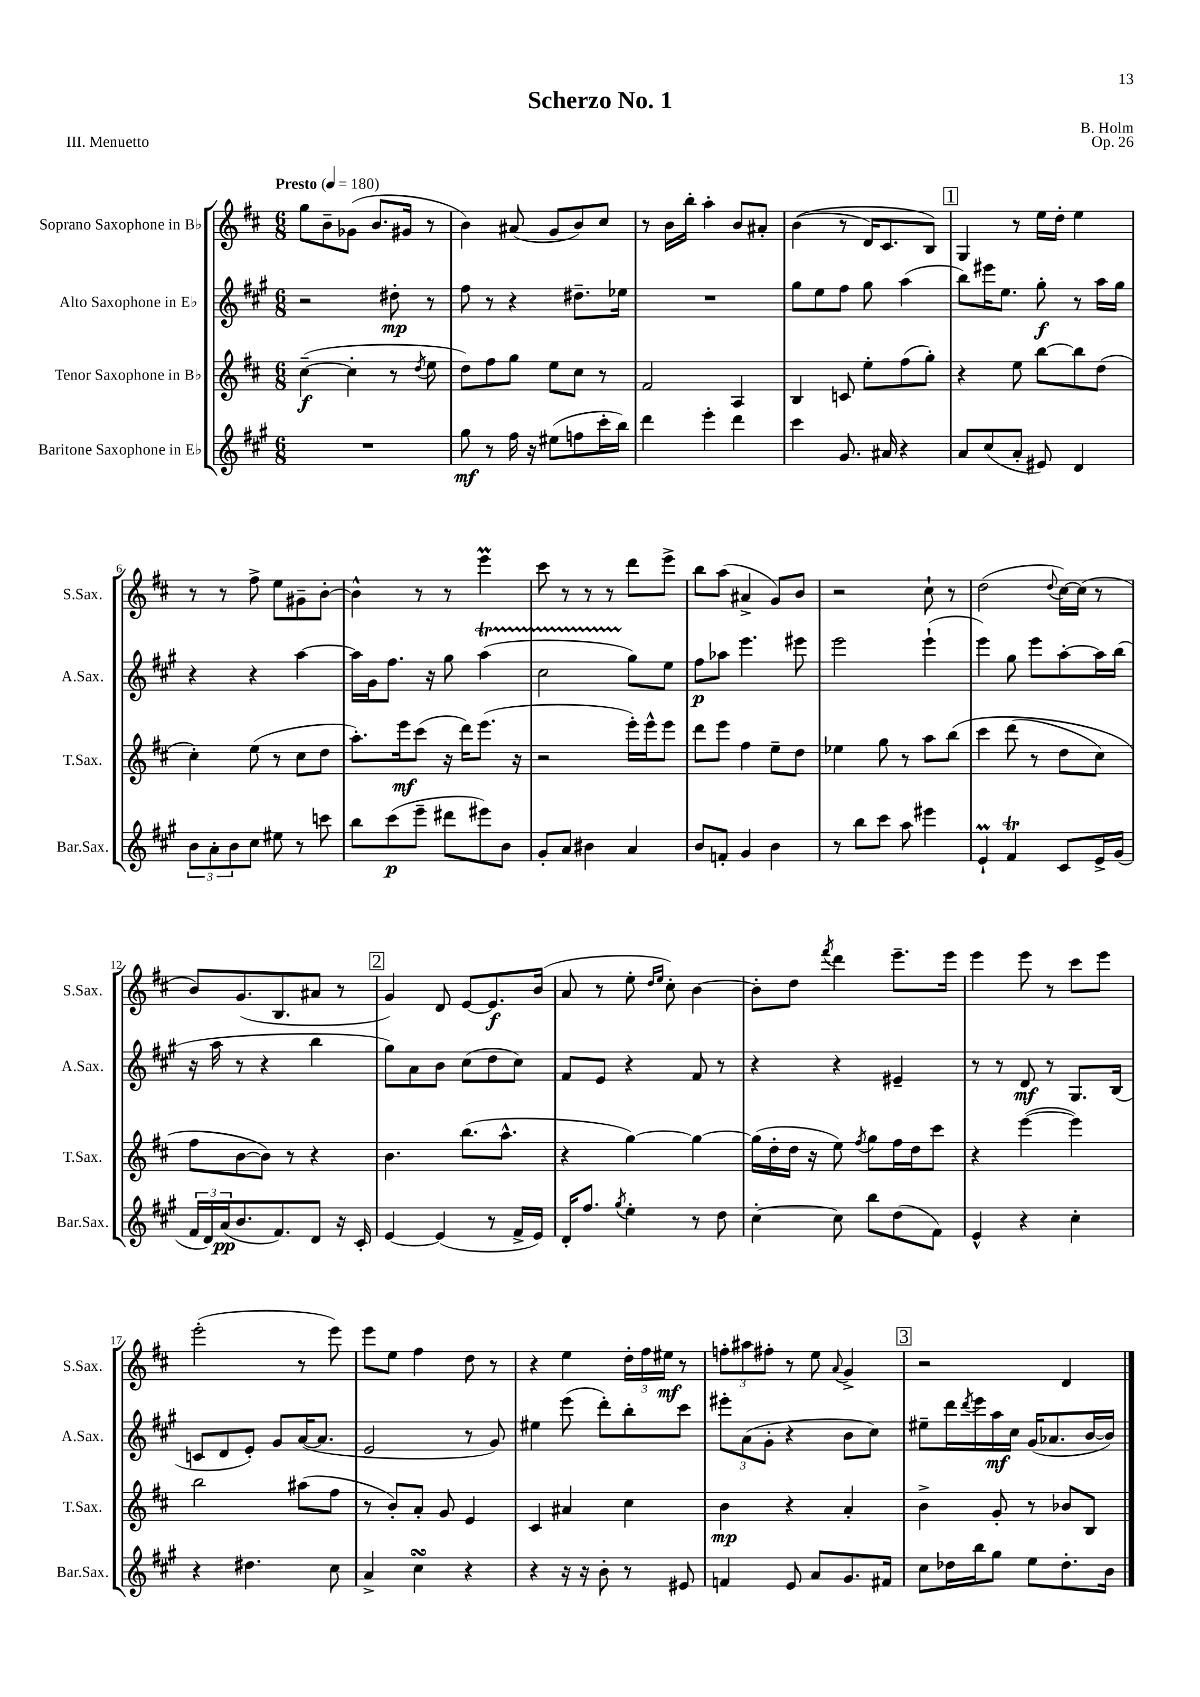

**kern	**kern	**kern	**kern
*staff4	*staff3	*staff2	*staff1
*clefG2	*clefG2	*clefG2	*clefG2
*k[f#c#g#]	*k[f#c#]	*k[f#c#g#]	*k[f#c#]
*M6/8	*M6/8	*M6/8	*M6/8
*MM180	*MM180	*MM180	*MM180
2.r	([4cc#~	2r	8gg
.	.	.	8b~
.	4cc#']	.	(8g-
.	.	.	8.b
.	8r	8dd#'	.
.	.	.	16g#
.	8qdd	.	.
.	8ee	8r	8r
=	=	=	=
8gg#	8dd)	8ff#	4b)
8r	8ff#	8r	.
16ff#	8gg	4r	(8a#
16r	.	.	.
(8ee#	8ee	.	8g
8ff	8cc#	8.dd#~	8b)
16ccc#'	8r	.	8cc#
16bb)	.	16ee-	.
=	=	=	=
4ddd	2f#	2.r	8r
.	.	.	16b
.	.	.	16bb'
4eee'	.	.	4aa'
4ddd	4A	.	8b
.	.	.	8a#'
=	=	=	=
4ccc#	4B	8gg#	&((4b
.	.	8ee	.
8.g#	8c	8ff#	8r
.	8ee'	8gg#	16d)
16a#	.	.	8.c#
4r	(8ff#	(4aa	.
.	8gg')	.	8B&)
=	=	=	=
8a	4r	8bb)	4G
(8cc#	.	16eee#	.
.	.	8.ee	.
8a'	8ee	.	8r
8e#)	[8bb	8gg#'	16ee
.	.	.	16dd'
4d	8bb]	8r	4ee
.	(8dd	16aa	.
.	.	16gg#	.
=	=	=	=
12b	4cc#')	4r	8r
12a'	.	.	.
.	.	.	8r
12b	.	.	.
8cc#	(8ee	4r	8ff#^
8ee#	8r	.	8ee
8r	8cc#	[4aa	8g#~
8ccc	8dd	.	[8b'
=	=	=	=
8bb	8.aa')	16aa]	4b^^]
.	.	16g#	.
(8ccc#	.	8.ff#	.
.	16eee	.	.
8eee~	(8ccc#	.	8r
.	.	16r	.
8ddd#	16r	8gg#	8r
.	16ddd)	.	.
8eee#)	(8.eee	(4aa	4eee
8b	.	.	.
.	16r	.	.
=	=	=	=
8g#'	2r	2cc#	8ccc#
8a	.	.	8r
4b#	.	.	8r
.	.	.	8r
4a	16eee')	8gg#)	8ddd
.	16eee^^	.	.
.	8eee	8ee	8eee^
=	=	=	=
8b	8ddd	8ff#	8bb
8f'	8eee	8aa-	(8aa
4g#	4ff#	4.eee	4a#^
4b	8ee~	.	8g)
.	8dd	8eee#	8b
=	=	=	=
8r	4ee-	2eee	2r
8bb	.	.	.
8ccc#	8gg	.	.
8aa	8r	.	.
4eee#	8aa	(4eee`	8cc#`
.	&(8bb	.	8r
=	=	=	=
4e`	4ccc#	4eee)	(2dd
4f#	(8ddd	8gg#	.
.	8r	8eee	.
.	.	.	8qqdd
8c#	8dd	[8aa'	[16cc#)
.	.	.	(16cc#]
16e^	8cc#)	16aa]	8r
(16g#	.	(16bb	.
=	=	=	=
24f#	8ff#	16r	8b)
24d)	.	.	.
.	.	16aa	.
(24a	.	.	.
8.b	[8b	8r	(8.g
.	8b]&)	4r	.
8.f#)	.	.	8.B
.	8r	.	.
8d	4r	4bb	8a#
16r	.	.	8r
16c#'	.	.	.
=	=	=	=
[4e	4.b	8gg#)	4g)
.	.	8a	.
(4e]	.	8b	8d
.	(8.bb	(8cc#	[8e
8r	.	8dd	8.e]
.	8.aa^^	.	.
16f#^	.	8cc#)	.
16e)	.	.	(16b
=	=	=	=
16d'	4r	8f#	8a
8.ff#	.	.	.
.	.	8e	8r
8qgg#	.	.	.
4ee'	[4gg)	4r	8ee'
.	.	.	16qqdd
.	.	.	16qqee
.	.	.	8cc#')
8r	4gg_	8f#	[4b
8dd	.	8r	.
=	=	=	=
[4cc#'	(16gg]	4r	8b']
.	16dd'	.	.
.	16dd	.	8dd
.	16r	.	.
.	.	.	8qfff#
8cc#]	8ee)	4r	4ddd
.	8qff#	.	.
8bb	8gg	.	.
(8dd	16ff#	4e#~	8.eee~
.	16dd	.	.
8f#)	8ccc#	.	.
.	.	.	16eee
=	=	=	=
4e^^	4r	8r	4eee
.	.	8r	.
4r	([4eee	8d	8eee
.	.	8r	8r
4cc#'	4eee])	8.G#	8ccc#
.	.	.	8eee
.	.	(16B	.
=	=	=	=
4r	2bb	8c	(2eee'
.	.	8d	.
4.dd#	.	8e')	.
.	.	8g#	.
.	(8aa#	([16a	8r
.	.	8.a]	.
8cc#	8ff#	.	8eee)
=	=	=	=
4a^	8r	2e	8eee
.	8b')	.	8ee
4cc#	8a'	.	4ff#
.	8g	.	.
4r	4e	8r	8dd
.	.	8g#)	8r
=	=	=	=
4r	4c#	4ee#	4r
16r	4a#	(8eee	4ee
16r	.	.	.
8b'	.	8ddd')	.
8r	4cc#	8bb'	24dd'
.	.	.	24ff#
.	.	.	24ee#
8e#	.	8ccc#	8r
=	=	=	=
4f	4b	12eee#'	12ff'
.	.	(12a	12aa#
.	.	12g#'	12ff#'
8e	4r	4r	8r
8a	.	.	8ee
.	.	.	8qqa
8.g#	4a'	8b	4g^
.	.	8cc#)	.
16f#	.	.	.
=	=	=	=
8cc#	4b^	8ee#~	2r
16dd-	.	16ddd	.
.	.	8qddd	.
16bb	.	16eee	.
8gg#	8g'	16aa	.
.	.	16cc#	.
8ee	8r	(16g#	.
.	.	8.a-	.
8.dd-'	8b-	.	4d
.	8B	[16b	.
16b	.	16b])	.
==	==	==	==
*-	*-	*-	*-
